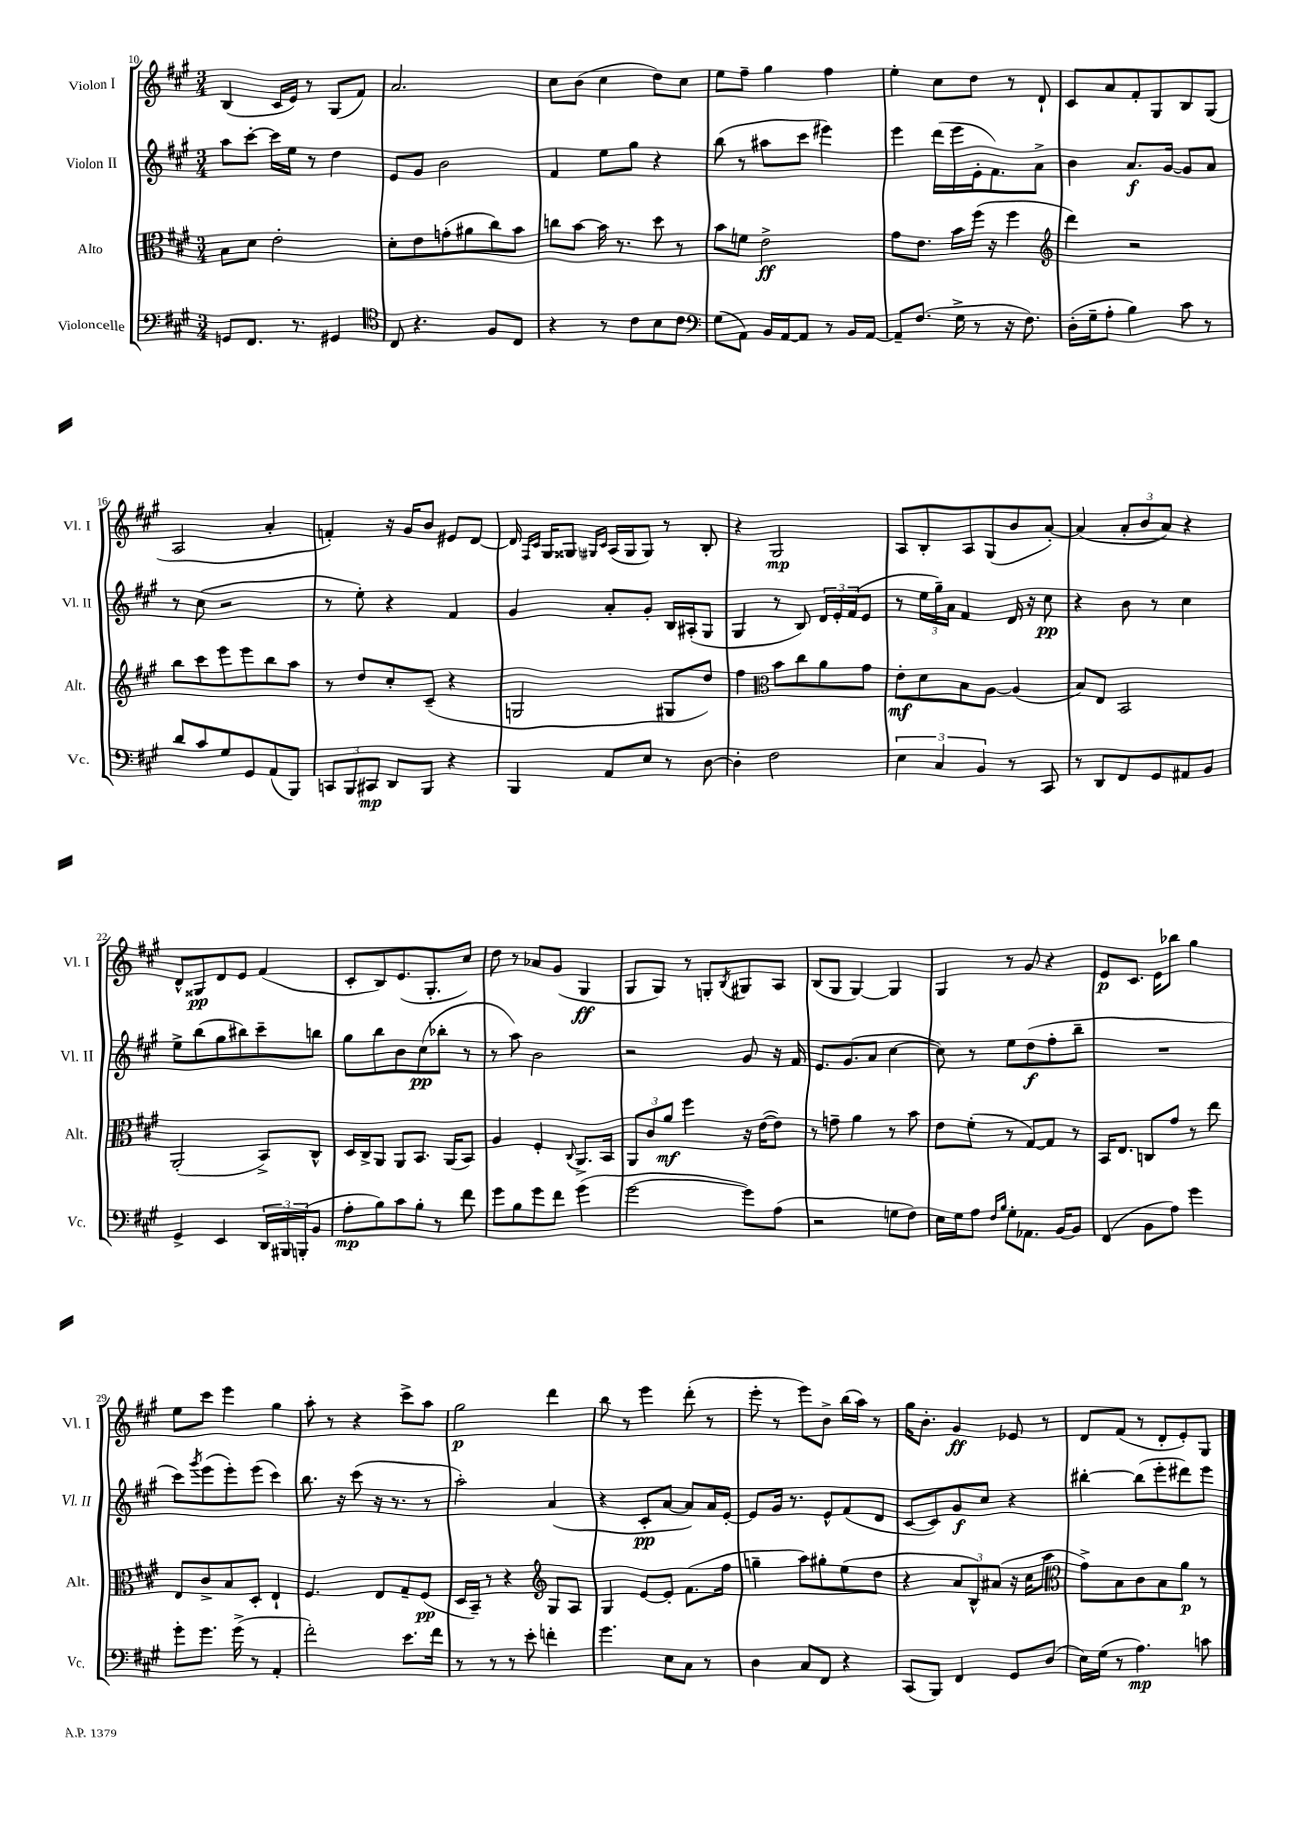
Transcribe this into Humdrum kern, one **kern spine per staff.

**kern	**kern	**kern	**kern
*staff4	*staff3	*staff2	*staff1
*clefF4	*clefC3	*clefG2	*clefG2
*k[f#c#g#]	*k[f#c#g#]	*k[f#c#g#]	*k[f#c#g#]
*M3/4	*M3/4	*M3/4	*M3/4
8GG	8B	8aa	(4B
8.FF#	8d	[8ccc#'	.
.	2e'	16ccc#]	16c#
8.r	.	16ee	16e)
.	.	8r	8r
4GG#	.	4dd	(8G#
.	.	.	8f#)
=	=	=	=
*clefC4	*	*	*
8C#	8d'	8e	2.a
4.r	8e	8g#	.
.	(8g'	2b	.
.	8a#	.	.
8F#	8cc#)	.	.
8C#	8b	.	.
=	=	=	=
4r	8cc	4f#	8cc#
.	[8b	.	(8b
8r	16b]	8ee	4cc#
.	8.r	.	.
8c#	.	8gg#	.
8B	8dd	4r	8dd)
8c#	8r	.	8cc#
=	=	=	=
*clefF4	*	*	*
(8G#	8b	(8bb	8ee
8AA)	8f	8r	8ff#~
16BB	2e^	8aa#	4gg#
[16AA	.	.	.
8AA]	.	8ccc#	.
8r	.	4eee#)	4ff#
16BB	.	.	.
[16AA	.	.	.
=	=	=	=
8AA~]	8g#	4eee	4ee'
(8.F#	8.e	.	.
.	.	(16ddd	8cc#
16G#^	16b	16eee	.
8r	(16ff#	16e'	8dd
.	16r	8.f#)	.
16r	4ff#	.	8r
8.F#)	.	.	.
.	.	8a^	8d`
=	=	=	=
*	*clefG2	*	*
(16D'	4ddd)	4b	8c#
16G#~	.	.	.
8A'	.	.	8a
4B)	2r	8.a	8f#'
.	.	.	8G#
.	.	[16g#	.
8c#	.	8g#]	8B
8r	.	8a	(8G#
=	=	=	=
8d	8bb	8r	2A
8c#	8ccc#	(8cc#	.
8G#	8eee	2r	.
8GG#	8eee	.	.
(8AA	8bb	.	4a'
8BBB)	8aa	.	.
=	=	=	=
12CC	8r	8r	4f')
12BBB	.	.	.
.	8dd	8ee')	.
12CC#	.	.	.
8DD	8cc#'	4r	16r
.	.	.	16g#
8BBB	(8c#~	.	8b
4r	4r	4f#	8e#
.	.	.	[8d
=	=	=	=
4BBB	2G	4g#	16d]
.	.	.	16qqF#
.	.	.	16qqc#
.	.	.	16G#
.	.	.	8G##
.	.	.	16qqG#
.	.	.	16qqc#
8AA	.	8a'	(16A
.	.	.	16G#
8E	.	8g#'	8G#)
8r	8G#	16B	8r
.	.	(16A#'	.
[8D	8dd)	8G#	8B'
=	=	=	=
4D']	4ff#	4G#	4r
*	*clefC3	*	*
2F#	8b	8r	2G#
.	8cc#	8B)	.
.	8a	24d	.
.	.	24e'	.
.	.	(24f#	.
.	8g#	8e	.
=	=	=	=
6E	8e'	8r	8A
.	8d	24ee	8B'
6C#	.	24gg#~)	.
.	.	24a	.
.	8B	4f#	8A
6BB	.	.	.
.	[8A	.	(8G#
8r	(4A]	16d	8b
.	.	16r	.
8CC#	.	8cc#	[8a')
=	=	=	=
8r	8B)	4r	(4a]
8DD	8E	.	.
8FF#	2BB	8b	12a'
.	.	.	12b
8GG#	.	8r	.
.	.	.	12a)
8AA#	.	4cc#	4r
8BB	.	.	.
=	=	=	=
4GG#^	(2AA'	8ee^	8d^^
.	.	(8bb	8G##
4EE	.	8gg#	8d
.	.	8bb#)	8e
24DD	8BB^)	8ccc#~	(4f#
24BBB#	.	.	.
(24BBB'	.	.	.
8BB	8C#^^	8bb	.
=	=	=	=
8A'	16D	8gg#	8c#'
.	16C#^	.	.
8B)	8AA	8bb	8B)
8c#	8AA	8b	(8.e
8B'	8.BB	(8cc#	.
.	.	.	8.G#'
8r	.	8bb-'	.
.	(16AA	.	.
8f#	8BB)	8r	8cc#)
=	=	=	=
8g#	4A	8r	8dd
8B	.	8aa)	8r
8g#	4F#'	2b	8a-
8f#	.	.	(8g#
.	8qqC#	.	.
(4g#	8.AA^	.	4G#
.	16BB	.	.
=	=	=	=
[2g#	12AA	2r	8G#
.	12c#	.	.
.	.	.	8G#)
.	12a	.	.
.	4ff#	.	8r
.	.	.	8G'
.	.	.	8qB
8g#])	16r	8g#	8G#
.	([16e	.	.
(8A	8e])	16r	8A
.	.	16f#	.
=	=	=	=
2r	8r	8.e	(8B
.	8g~	.	8G#
.	.	(8.g#	.
.	4a	.	[4G#)
.	.	8a	.
8G	8r	[4cc#	4G#]
8F#)	8b	.	.
=	=	=	=
16E	8e	8cc#])	4G#
16G#	.	.	.
8A	(8f#'	8r	.
16qqF#	.	.	.
16qqB	.	.	.
8G#'	8r	8ee	8r
8.AA-	[8G#)	(8dd	8g#
.	8G#]	8ff#'	4r
[16BB	.	.	.
8BB]	8r	8bb~	.
=	=	=	=
(4FF#	16BB	2.r	8e
.	8.E	.	.
.	.	.	8.c#
8BB	8C	.	.
.	.	.	16e
8A)	8g#	.	8bb-
4g#	8r	.	4gg#
.	8ee	.	.
=	=	=	=
8g#'	8E	8ccc#)	8ee
.	.	8qggg#	.
8.g#	8c#^	(8eee	8ccc#
.	8B	8eee')	4eee
(16g#^	.	.	.
8r	8D'	(8eee	.
4AA'	4E`	4ccc#)	4gg#
=	=	=	=
2f#')	4.F#	8.bb	8aa'
.	.	.	8r
.	.	16r	.
.	.	(8ccc#	4r
.	8E	16r	.
.	.	8.r	.
8.e	8G#~	.	8ccc#^
.	(8F#	8r	8aa
16f#	.	.	.
=	=	=	=
8r	16D	2aa')	2gg#
.	16BB~)	.	.
8r	8r	.	.
8r	4r	.	.
8e'	.	.	.
*	*clefG2	*	*
4f'	8G#	(4a	4ddd
.	8A	.	.
=	=	=	=
4.g#	4G#	4r	8bb
.	.	.	8r
.	[8e	8c#'	4eee
8E	8e']	[8a	.
8C#	(8.f#	8a])	(8ddd'
8r	.	16a	8r
.	16ff#	[16e'	.
=	=	=	=
4D	4gg~	8e]	8eee'
.	.	16g#	8r
.	.	8.r	.
8C#	8aa)	.	8eee)
8FF#	8gg#'	8e^^	8b^
4r	(8ee	(8f#	(16bb
.	.	.	16aa)
.	8dd	8d	8r
=	=	=	=
(8CC#	4r	[8c#	16gg#
.	.	.	8.b'
8BBB)	.	8c#])	.
4FF#	12a	8g#	4g#
.	12B^^)	.	.
.	.	8cc#	.
.	(12a#	.	.
8GG#	16r	4r	8e-
.	16cc#	.	.
(8D	8aa	.	8r
=	=	=	=
*	*clefC3	*	*
16E)	8g#^)	[4bb#'	8d
(16G#	.	.	.
8r	8B	.	(8f#
4.A)	8c#	(8bb#]	8r
.	8B	8eee'	8d'
.	8a	8ddd#)	8e')
8c	8r	8eee	8G#
==	==	==	==
*-	*-	*-	*-
